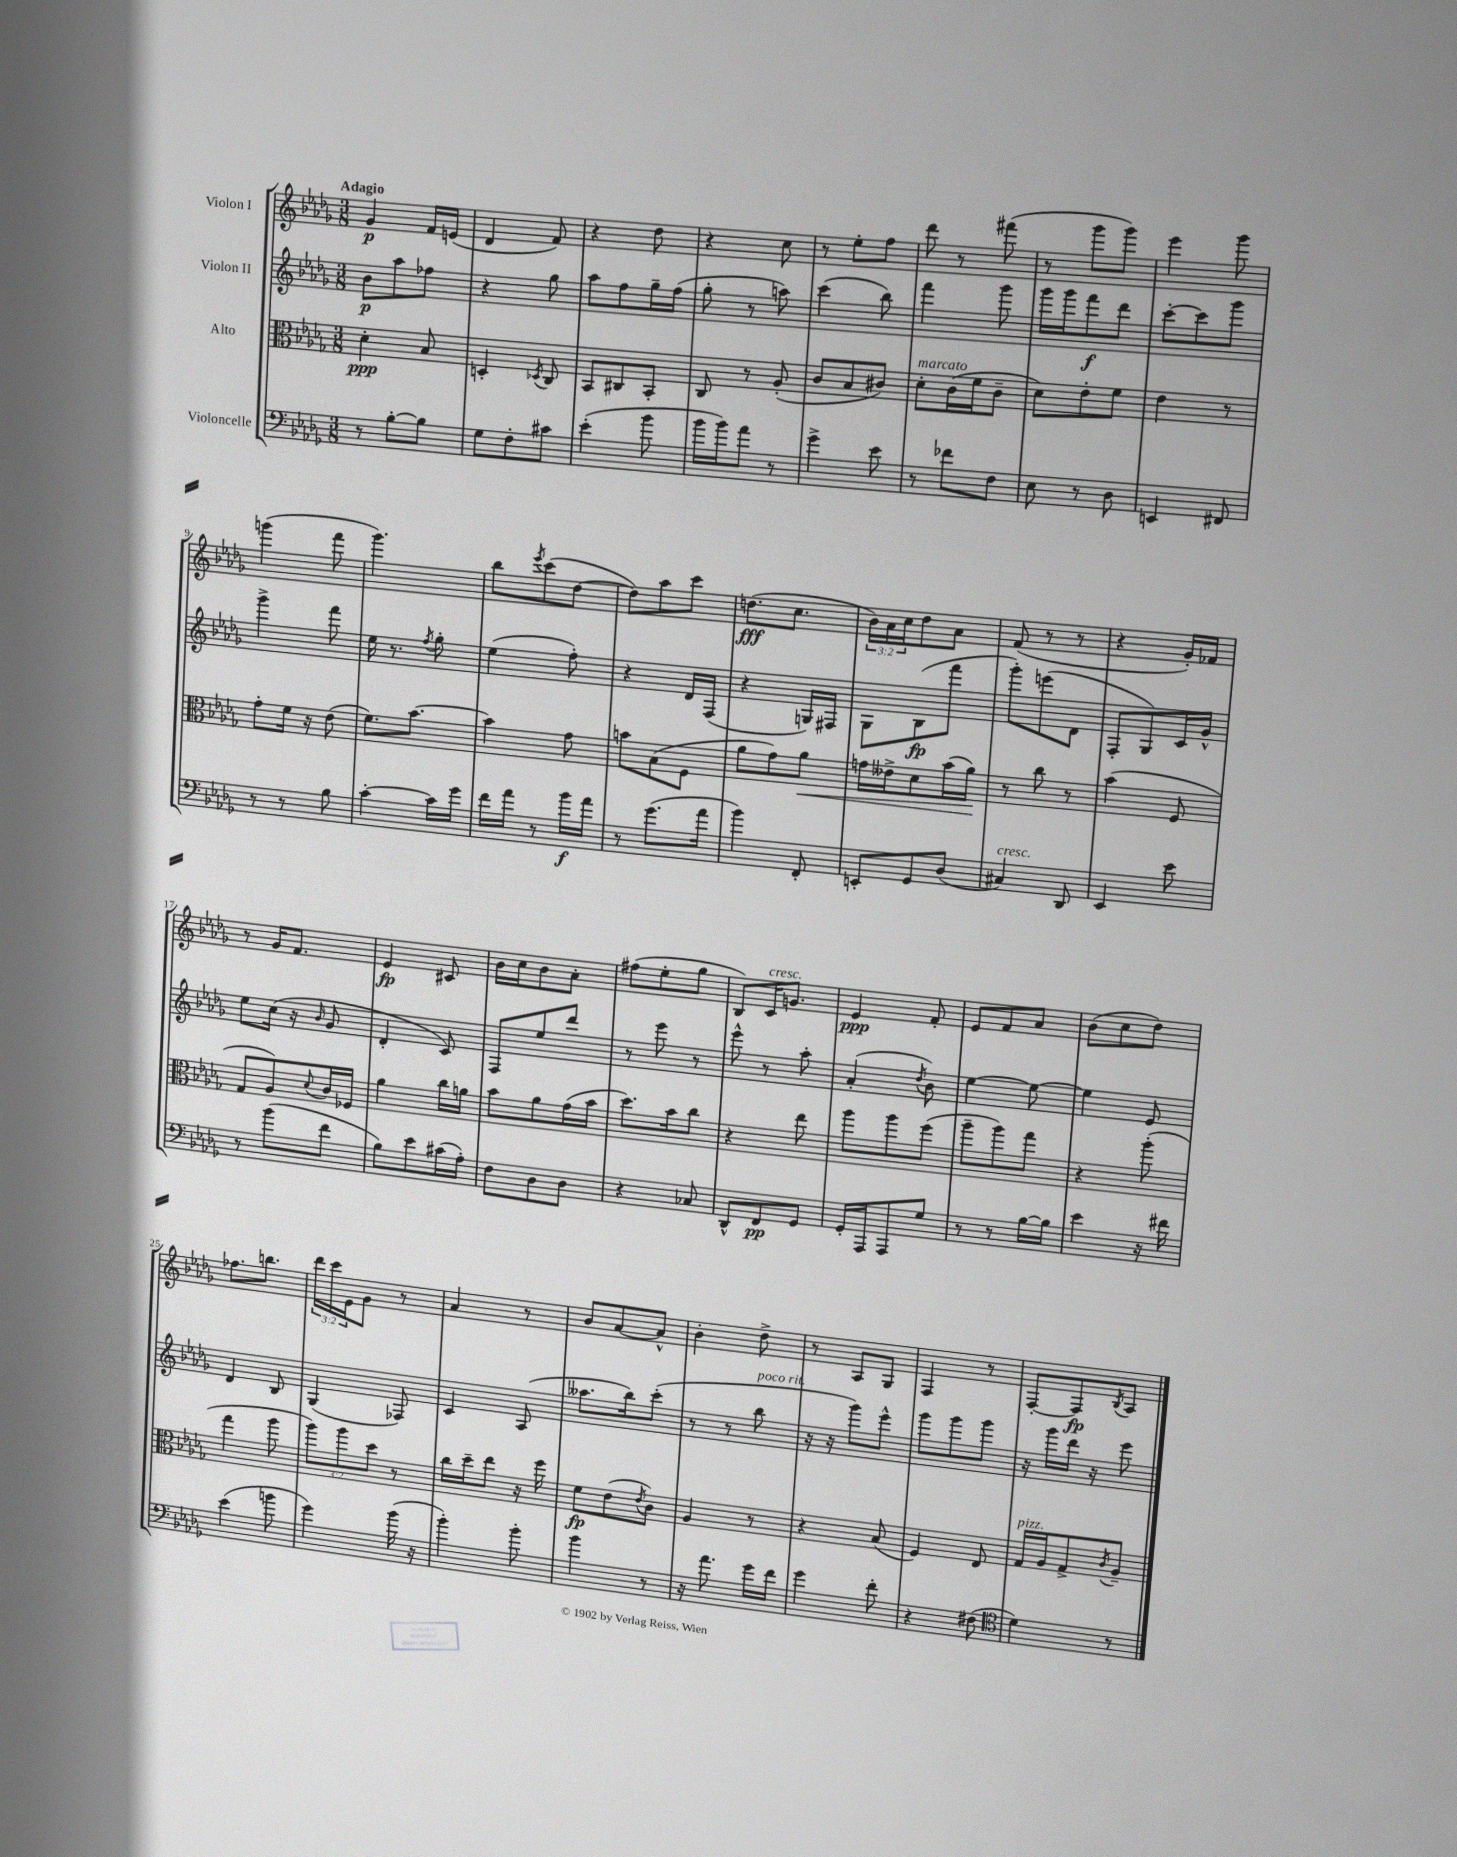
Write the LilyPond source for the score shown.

<<
\new StaffGroup <<
\new Staff = "s0" \with { instrumentName = "Violon I" } {
    \clef treble \key des \major \numericTimeSignature \time 3/8 \override Staff.TupletNumber.text = #tuplet-number::calc-fraction-text \tempo "Adagio"
    ges'4\p f'16 e'16( |
    des'4 f'8) |
    r4 des''8 |
    r4 c''8 |
    r8 ees''8-. f''8 |
    des'''8 r8 fis'''8( |
    r8 ges'''8 ges'''8) |
    ees'''4 ges'''8 |
    g'''4( f'''8 |
    ges'''4.) |
    bes''8 \acciaccatura { ees'''8 } c'''8( des''8~ |
    des''8) aes''8 c'''8 |
    d''8.\fff( c''8. |
    \tuplet 3/2 { bes'16) aes'16 c''16 } des''8 aes'8 |
    f'8( r8 r8 |
    r4 ges'16-.) fes'16 |
    r8 ges'16 f'8. |
    ees'4\fp cis'8 |
    bes'16 c''16 bes'8 aes'8-. |
    fis''8( ees''8-. ges''8 |
    bes8) c'16^\markup { \italic "cresc." } g'8. |
    ees'4\ppp f'8-. |
    ees'8 f'8 aes'8 |
    bes'8( c''8 des''8) |
    fes''8. b''8. |
    \tuplet 3/2 { des'''16 c'''16 ees'16 } ges'8 r8 |
    aes'4 r8 |
    bes'8 aes'8~ aes'8-^ |
    bes'4-. des''8-> |
    r8 aes8 ges8 |
    f4 r8 |
    f8~-. f8\fp \acciaccatura { bes8 } aes8 \bar "|." |
}
\new Staff = "s1" \with { instrumentName = "Violon II" } {
    \clef treble \key des \major \numericTimeSignature \time 3/8
    bes'8\p aes''8 fes''8 |
    r4 ges''8 |
    aes''8 f''8 ges''16-- f''16( |
    ges''8-. r8 a''8) |
    c'''4( bes''8) |
    f'''4 ges'''8 |
    ges'''16 ges'''16 f'''8\f des'''8 |
    c'''8~-. c'''8 ges'''8 |
    ges'''4-> f'''8 |
    ees''16 r8. \acciaccatura { f''8 } ges''8-. |
    ees''4( f''8-.) |
    r4 des'16 f16( |
    r4 g16) fis16 |
    ges8 bes8\fp( f'''8 |
    ges'''8-.) e'''8( des'8 |
    f8-. ges8) c'16 ges'16-^ |
    ees''8 c''16( r16 \grace { bes'16 } ges'8 |
    des'4-. c'8) |
    f8 ees''8 des'''8 |
    r8 ees'''8 r8 |
    ees'''8-^ r8 aes''8-. |
    aes'4-.( \acciaccatura { des''8 } bes'8) |
    ees''4~ ees''8~ |
    ees''4 ees'8 |
    des'4 bes8 |
    ges4( fes8) |
    c'4 aes8( |
    aeses''8. bes''16) c'''8-.( |
    r8 r8 bes''8^\markup { \italic "poco rit." } |
    r16 r16 ges'''8) ees'''8-^ |
    ges'''8 ges'''8 ges'''8 |
    r16 ges'''16 des'''16 r16 ees'''8 \bar "|." |
}
\new Staff = "s2" \with { instrumentName = "Alto" } {
    \clef alto \key des \major \numericTimeSignature \time 3/8 \override Staff.TupletNumber.text = #tuplet-number::calc-fraction-text
    des'4-.\ppp bes8 |
    d4-. \acciaccatura { des8 } c8 |
    bes,8 cis8 bes,8-. |
    c8 r8 aes8-.( |
    c'8 bes8 cis'8) |
    des'8-.^\markup { \italic "marcato" } c'16( f'16 c'8-- |
    des'8) ees'8-. f'8 |
    ees'4 r8 |
    ges'8-. f'16 r16 ees'8( |
    f'8.) bes'8.~ |
    bes'4 ges'8 |
    b'8 bes8( f8 |
    aes'8 ges'8) aes'8\< |
    g'16 eeses'16-> des'8 bes'16( aes'16\!) |
    r8 c''8 r8 |
    bes'4( f8 |
    ges8 aes8) \appoggiatura { des'8 } c'16 fes16 |
    aes'4 c''16 a'16 |
    bes'8 aes'8 ges'16( bes'16 |
    des''8.) bes'16 c''8 |
    r4 ees''8 |
    aes''8 aes''8 f''8( |
    aes''8-- aes''8) ges''8 |
    r4 aes''8-.( |
    ges''4 aes''8 |
    \tuplet 3/2 { aes''8) aes''8 des''8 } r8 |
    c''16 des''16-- ees''8 r16 f''16 |
    f'8\fp ees'8( \acciaccatura { ees'8 } c'8) |
    aes4 r8 |
    r4 bes8( |
    f4) ees8 |
    ges16^\markup { \italic "pizz." } aes16 ges8-> \acciaccatura { c'8 } aes8-- \bar "|." |
}
\new Staff = "s3" \with { instrumentName = "Violoncelle" } {
    \clef bass \key des \major \numericTimeSignature \time 3/8
    r8 bes8~-. bes8 |
    ges8 f8-. cis'8 |
    ees'4-.( bes'8 |
    bes'16 bes'16) aes'8 r8 |
    ges'4-> ees'8 |
    r8 fes'8 f8 |
    ees8 r8 des8 |
    e,4 fis,8 |
    r8 r8 bes8 |
    c'4~-. c'16 ges'16 |
    f'16 aes'16 r8 bes'16\f aes'16 |
    r8 ges'8.( aes'16 |
    bes'4) f,8-. |
    e,8-. ges,8 des8( |
    cis4^\markup { \italic "cresc." }) des,8 |
    ees,4 ees'8 |
    r8 bes'8( f'8 |
    bes8) ees'8 cis'16( aes16-.) |
    f8 des8 des8 |
    r4 ces8 |
    des,8-^ f,8\pp ges,8 |
    ges,16-. aes,,16 aes,,8 ges8 |
    r8 r8 bes16~ bes16 |
    ees'4 r16 fis'16 |
    ees'4( b'8 |
    ges'4) bes'16( r16 |
    bes'4-.) bes'8-. |
    bes'4 r8 |
    r16 aes'8. ges'16 f'16 |
    ges'4 f'8-. |
    r4 fis8( |
    \clef tenor des'4) r8 \bar "|." |
}
>>
>>
